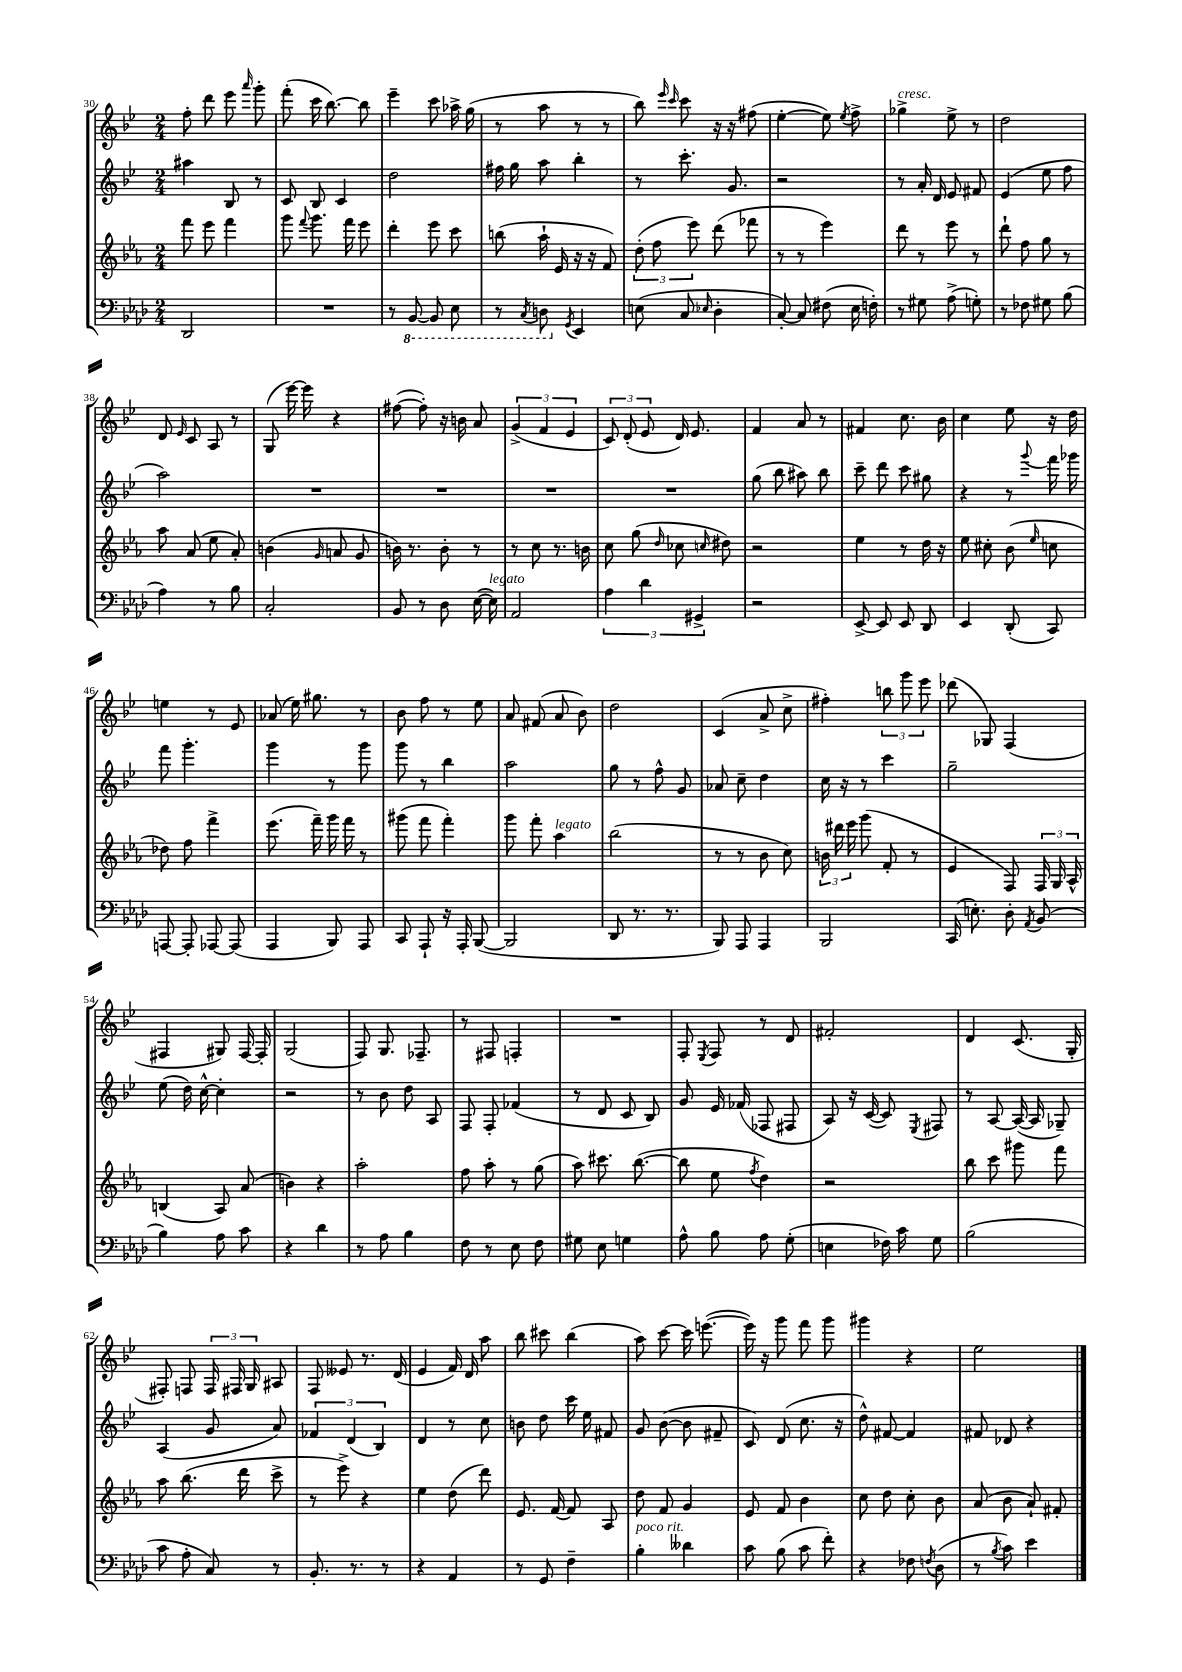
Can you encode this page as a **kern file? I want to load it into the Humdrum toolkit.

**kern	**kern	**kern	**kern
*part4	*part3	*part2	*part1
*staff4	*staff3	*staff2	*staff1
*clefF4	*clefG2	*clefG2	*clefG2
*k[b-e-a-d-]	*k[b-e-a-]	*k[b-e-]	*k[b-e-]
*M2/4	*M2/4	*M2/4	*M2/4
=30	=30	=30	=30
2DD-/	8fff\	4aa#X\	8ff'\
.	8eee-\	.	8ddd\
.	4fff\	8B-/	8eee-\
.	.	.	16qqaaa/
.	.	8r	8ggg'\
=31	=31	=31	=31
2r	8ggg\	8c/	(8fff'\
.	8qqfff/	.	.
.	8.ggg\	8B-/	16ccc\
.	.	.	[8.bb-\)
.	.	4c/	.
.	16fff\	.	.
.	8eee-\	.	8bb-\]
=32	=32	=32	=32
8r	4ddd'\	2dd\	4eee-~\
*8ba	*	*	*
[8BBB-/	.	.	.
8BBB-/]	8eee-\	.	8ccc\
8EE-\	8ccc\	.	16aa-X^\
.	.	.	(16gg\
=33	=33	=33	=33
8r	(8bbn\	16ff#X\	8r
.	.	16gg\	.
8qCC/	.	.	.
8DDn\	16aa-`\	8aa\	8aa\
.	16e-/	.	.
*X8ba	*	*	*
8qGG/	.	.	.
4EE-/	16r	4bb-'\	8r
.	16r	.	.
.	8f/)	.	8r
=34	=34	=34	=34
(8En\	(12dd'\	8r	8bb-\)
.	12ff\	.	.
.	.	.	16qqeee-/
.	.	.	16qqccc/
8C/	.	8.ccc'\	8ccc\
.	12eee-\)	.	.
16qqE-X/	.	.	.
4D-'\	(8ddd\	.	16r
.	.	8.g/	16r
.	8fff-X\	.	(8ff#X\
=35	=35	=35	=35
[8C'/)	8r	2r	[4ee-'\
8C/]	8r	.	.
(8F#X\	4eee-\)	.	8ee-\])
.	.	.	8qee-/
16E-\	.	.	8ff^\
16Fn'\)	.	.	.
=36	=36	=36	=36
!	!	!	!LO:TX:a:i:t=cresc.
8r	8ddd\	8r	4gg-X^\
8G#X\	8r	16a'/	.
.	.	16d/	.
(8A-^\	8eee-\	8e-/	8ee-^\
8Gn'\)	8r	8f#X/	8r
=37	=37	=37	=37
8r	8ddd`\	(4e-/	2dd\
8F-X\	8ff\	.	.
8G#X\	8gg\	8ee-\	.
(8B-\	8r	8ff\	.
!!LO:LB:g=z
=38	=38	=38	=38
4A-\)	8aa-\	2aa\)	8d/
.	.	.	16qqe-/
.	(8a-/	.	8c/
8r	8ee-\	.	8A/
8B-\	8a-'/)	.	8r
=39	=39	=39	=39
2C'/	(4bn\	2r	(8G/
.	.	.	[16eee-\)
.	.	.	16eee-\]
.	16qqg/	.	.
.	8an/	.	4r
.	8g/	.	.
=40	=40	=40	=40
8BB-/	16bn\)	2r	([8ff#X\
.	8.r	.	.
8r	.	.	8ff#'\])
8D-\	8b'\	.	16r
.	.	.	16bn\
([16E-\	8r	.	8a/
!LO:TX:a:i:t=legato	!	!	!
16E-\])	.	.	.
=41	=41	=41	=41
2AA-/	8r	2r	(6g^/
.	8cc\	.	.
.	.	.	6f/
.	8.r	.	.
.	.	.	6e-/
.	16bn\	.	.
=42	=42	=42	=42
6A-\	8cc\	2r	12c/)
.	.	.	(12d'/
.	(8gg\	.	.
6d-\	.	.	12e-/
.	16qqdd/	.	.
.	8cc-X\	.	16d/)
.	.	.	8.e-/
6GG#X^/	.	.	.
.	16qqccn/	.	.
.	8dd#X\)	.	.
=43	=43	=43	=43
2r	2r	(8gg\	4f/
.	.	8bb-\	.
.	.	8aa#X\)	8a/
.	.	8bb-\	8r
=44	=44	=44	=44
[8EE-^/	4ee-\	8ccc~\	4f#X/
8EE-/]	.	8ddd\	.
8EE-/	8r	8ccc\	8.cc\
8DD-/	16dd\	8gg#X\	.
.	16r	.	16b-\
=45	=45	=45	=45
4EE-/	8ee-\	4r	4cc\
.	8cc#X'\	.	.
(8DD-'/	(8b-\	8r	8ee-\
.	16qqee-/	8qqggg/	.
8CC/)	8ccn\	16fff\	16r
.	.	16ggg-X\	16dd\
!!LO:LB:g=z
=46	=46	=46	=46
[8AAAn/	8dd-X\)	8fff\	4een\
8AAA'/]	8ff\	4.ggg'\	.
[8AAA-X/	4fff^\	.	8r
(8AAA-/]	.	.	8e-/
=47	=47	=47	=47
4AAA-/	(8.eee-\	4ggg\	(8a-X/
.	.	.	16ee-\)
.	16fff~\)	.	8.gg#X\
8BBB-/)	16ggg\	8r	.
.	16fff\	.	.
8AAA-/	8r	8ggg\	8r
=48	=48	=48	=48
8CC/	(8ggg#X\	8ggg\	8b-\
8AAA-`/	8fff\	8r	8ff\
16r	4fff'\)	4bb-\	8r
16AAA-'/	.	.	.
([8BBB-/	.	.	8ee-\
=49	=49	=49	=49
2BBB-/]	8ggg\	2aa\	8a/
.	8fff'\	.	(8f#X/
!	!LO:TX:a:i:t=legato	!	!
.	4aa-\	.	8a/
.	.	.	8b-\)
=50	=50	=50	=50
8DD-/	(2bb-\	8gg\	2dd\
8.r	.	8r	.
.	.	8ff^^\	.
8.r	.	.	.
.	.	8g/	.
=51	=51	=51	=51
8BBB-/)	8r	8a-X/	(4c/
8AAA-/	8r	8cc~\	.
4AAA-/	8b-\	4dd\	8a^/
.	8cc\)	.	8cc^\
=52	=52	=52	=52
2BBB-/	24bn\	16cc\	4ff#X'\)
.	24ddd#X\	.	.
.	.	16r	.
.	24eee-\	.	.
.	(8ggg\	8r	.
.	8f'/	4ccc\	12bbn\
.	.	.	12ggg\
.	8r	.	.
.	.	.	12eee-\
=53	=53	=53	=53
(16CC/	4e-/	2gg~\	(8ddd-X\
8.En'\)	.	.	.
.	.	.	8G-X/)
8D-'\	8F/)	.	(4F/
8qAA-/	.	.	.
(8BB-/	24F/	.	.
.	24G/	.	.
.	24A-^^/	.	.
!!LO:LB:g=z
=54	=54	=54	=54
4B-\)	(4Bn/	(8ee-\	4F#X/
.	.	16dd\)	.
.	.	[16cc^^\	.
8A-\	8A-/)	4cc'\]	8G#X/)
8c\	(8a-/	.	[16F#/
.	.	.	16F#'/]
=55	=55	=55	=55
4r	4bn\)	2r	(2G/
4d-\	4r	.	.
=56	=56	=56	=56
8r	2aa-'\	8r	8F/)
8A-\	.	8b-\	8.G/
4B-\	.	8dd\	.
.	.	.	8.F-X~/
.	.	8A/	.
=57	=57	=57	=57
8F\	8ff\	8F/	8r
8r	8aa-'\	8F'/	8F#X/
8E-\	8r	(4f-X/	4Fn'/
8F\	(8gg\	.	.
=58	=58	=58	=58
8G#X\	8aa-\)	8r	2r
8E-\	8.ccc#X\	8d/	.
4Gn\	.	8c/	.
.	([8.bb-\	.	.
.	.	8B-/)	.
=59	=59	=59	=59
8A-^^\	8bb-\]	8g/	8F'/
.	.	.	8qE-/
8B-\	8ee-\	16e-/	8F/
.	.	(16f-X/	.
.	8qff/	.	.
8A-\	4dd\)	8F-X/	8r
(8G'\	.	8F#X/	8d/
=60	=60	=60	=60
4En\	2r	8A/)	2f#X'/
.	.	16r	.
.	.	([16c/	.
16F-X\)	.	8c/])	.
16c\	.	.	.
.	.	8qE-/	.
8G\	.	8F#X/	.
=61	=61	=61	=61
(2B-\	8bb-\	8r	4d/
.	8ccc\	[8A/	.
.	8ggg#X\	(16A/_	(8.c/
.	.	16A/]	.
.	8fff\	8G-X~/)	.
.	.	.	16G'/
!!LO:LB:g=z
=62	=62	=62	=62
8c\	8aa-\	(4A/	8F#X'/)
8A-'\	(8.bb-\	.	8Fn/
8C/)	.	8g/	24F/
.	.	.	24F#X/
.	16ddd\	.	.
.	.	.	24G/
8r	8ccc^\	8a/)	8A#X/
=63	=63	=63	=63
8.BB-'/	8r	6f-X/	8F/
.	8eee-^\)	.	8e--X/
.	.	(6d/	.
8.r	.	.	.
.	4r	.	8.r
.	.	6B-/)	.
8r	.	.	.
.	.	.	(16d/
=64	=64	=64	=64
4r	4ee-\	4d/	4e-/
4AA-/	(8dd\	8r	16f/)
.	.	.	16d/
.	8ddd\)	8cc\	8aa\
=65	=65	=65	=65
8r	8.e-/	8bn\	8bb-\
8GG/	.	8dd\	8ccc#X\
.	[16f/	.	.
4F~\	8f/]	16ccc\	(4bb-\
.	.	16ee-\	.
.	8A-/	8f#X/	.
=66	=66	=66	=66
!LO:TX:a:i:t=poco rit.	!	!	!
4B-'\	8dd\	8g/	8aa\)
.	8f/	([8b-\	[8ccc\
4d--X\	4g/	8b-\]	16ccc\]
.	.	.	([8.eeen\
.	.	8f#X~/	.
=67	=67	=67	=67
8c\	8e-/	8c/)	16eee\])
.	.	.	16r
(8B-\	8f/	(8d/	8ggg\
8c\	4b-\	8.cc\	8fff\
8f'\)	.	.	8ggg\
.	.	16r	.
=68	=68	=68	=68
4r	8cc\	8dd^^\)	4ggg#X\
.	8dd\	[8f#X/	.
8F-X\	8cc'\	4f#/]	4r
8qFn/	.	.	.
(8D-\	8b-\	.	.
=69	=69	=69	=69
8r	(8a-/	8f#X/	2ee-\
8qB-/	.	.	.
8c\)	8b-\	8d-X/	.
4e-\	8a-`/)	4r	.
.	8f#X'/	.	.
==	==	==	==
*-	*-	*-	*-
